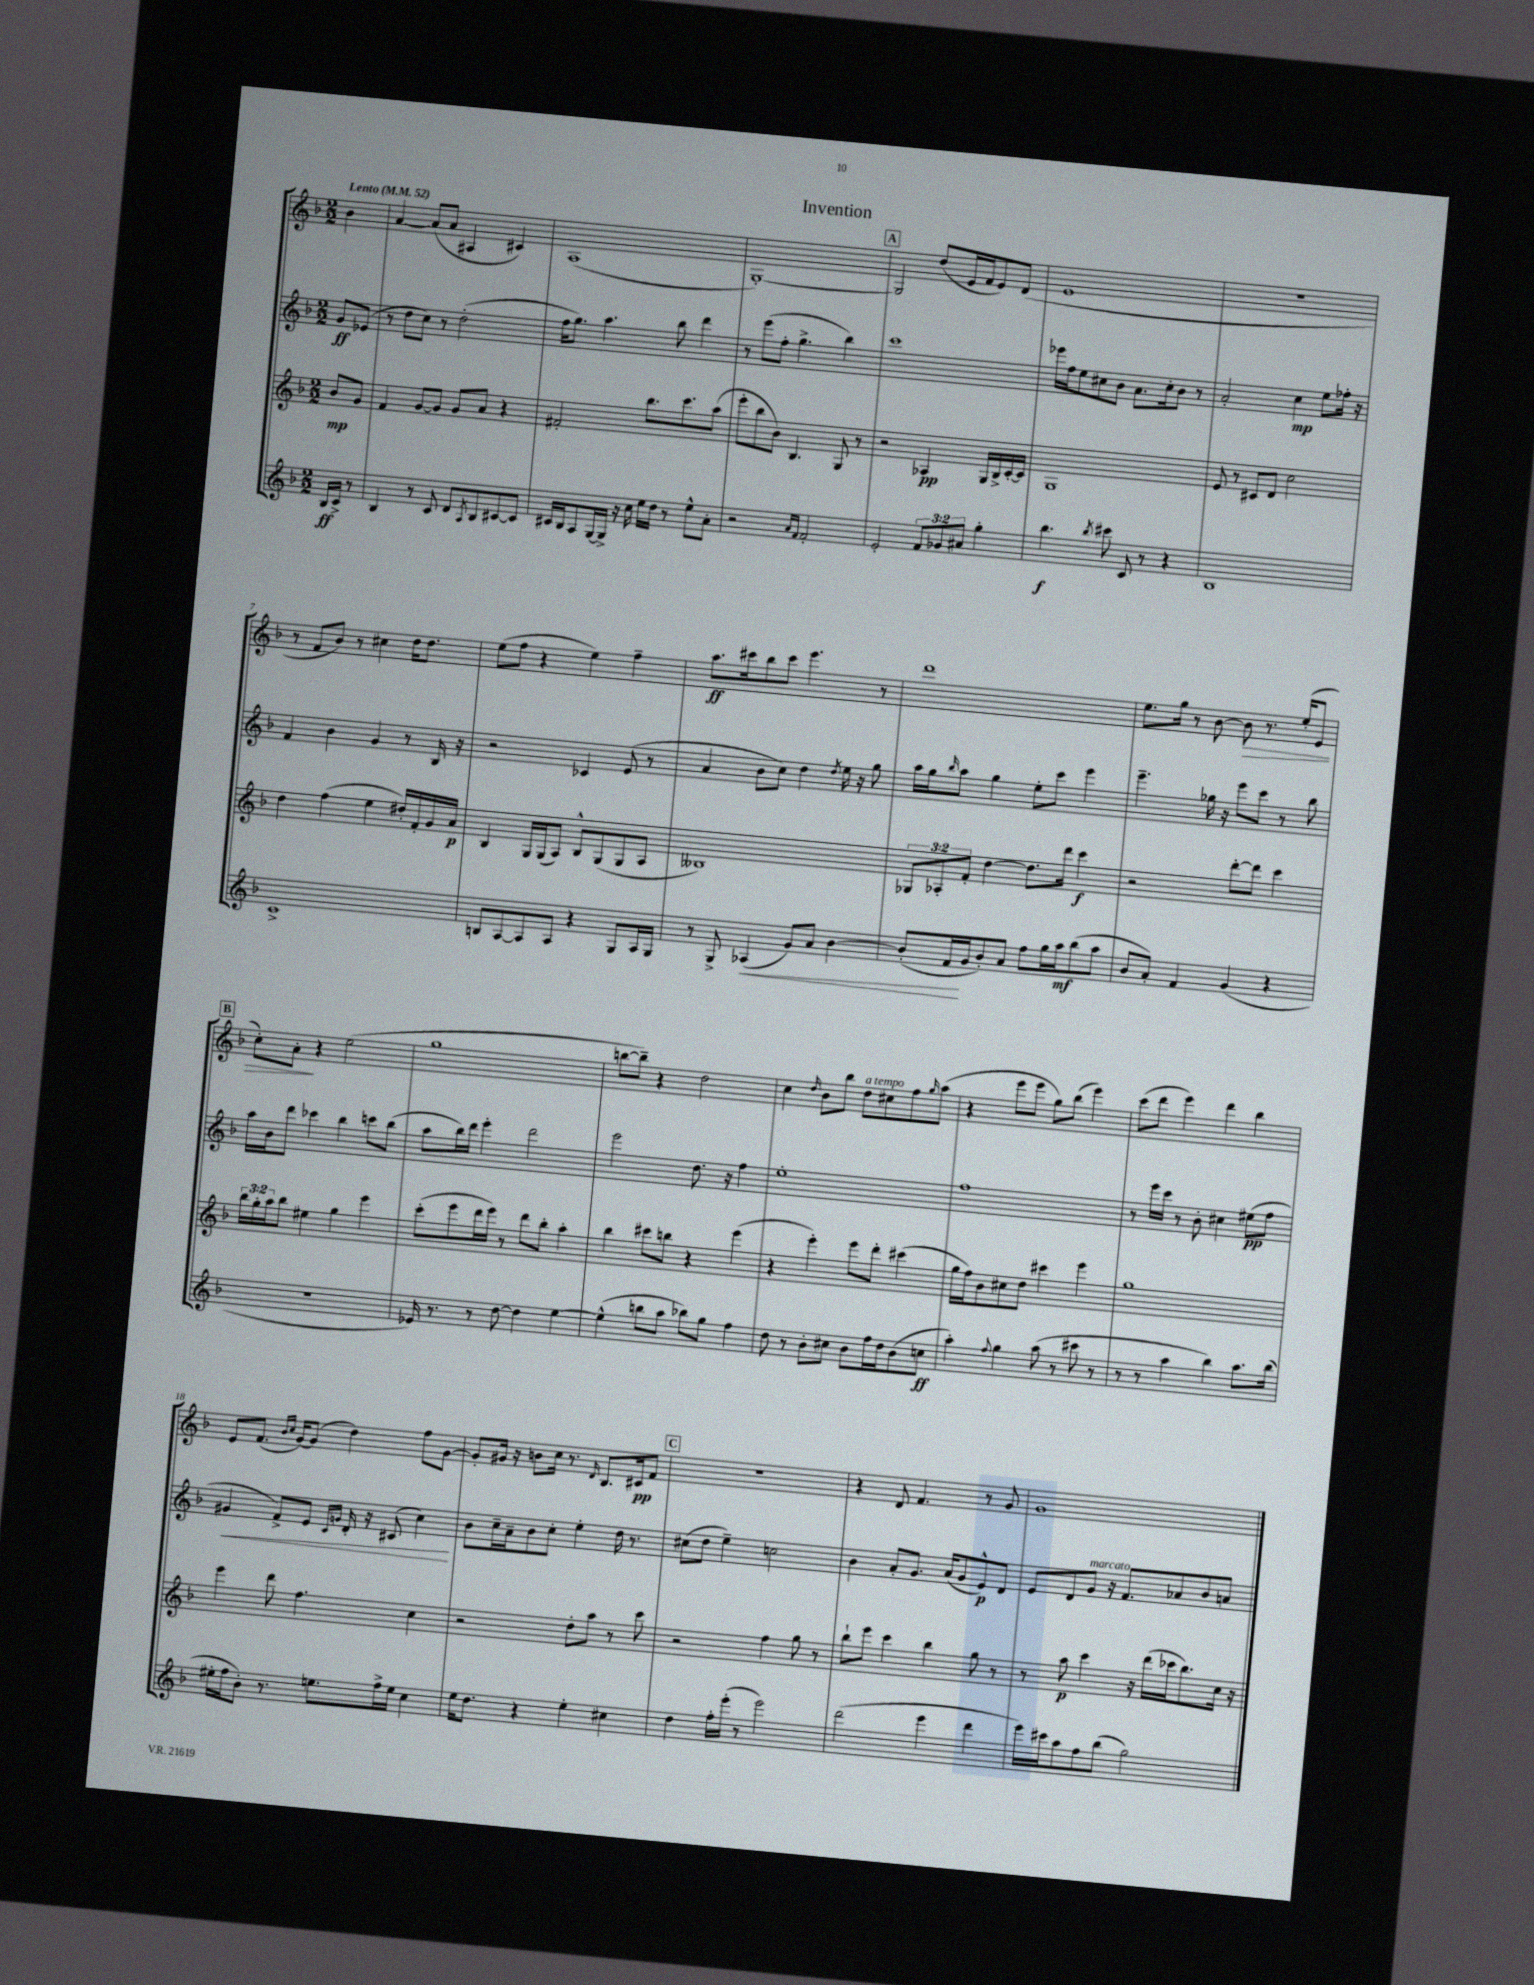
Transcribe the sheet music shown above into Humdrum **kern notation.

**kern	**dynam	**kern	**dynam	**kern	**dynam	**kern	**dynam
*part4	*part4	*part3	*part3	*part2	*part2	*part1	*part1
*staff4	*staff4	*staff3	*staff3	*staff2	*staff2	*staff1	*staff1
*clefG2	*	*clefG2	*	*clefG2	*	*clefG2	*
*k[b-]	*	*k[b-]	*	*k[b-]	*	*k[b-]	*
*M2/2	*	*M2/2	*	*M2/2	*	*M2/2	*
*MM52	*	*MM52	*	*MM52	*	*MM52	*
=	=	=	=	=	=	=	=
!	!	!	!	!	!	!LO:TX:a:B:t=Lento	!
16B-/LL	ff	8b-/L	mp	8g/L	ff	4b-\	.
16c^/JJ	.	.	.	.	.	.	.
8r	.	8g/J	.	(8e-X/J	.	.	.
=1	=1	=1	=1	=1	=1	=1	=1
4B-/	.	4f/	.	8r	.	[4a/	.
.	.	.	.	8dd\L	.	.	.
8r	.	[8g/L	.	8cc\J)	.	(8a/L]	.
8c/	.	8g/J]	.	8r	.	8a/J	.
8d/L	.	8g/L	.	(2dd'\	.	4A#X/	.
8qA/	.	.	.	.	.	.	.
8B-/	.	8a/J	.	.	.	.	.
[8c#X/	.	4r	.	.	.	4c#X/)	.
8c#/J]	.	.	.	.	.	.	.
=2	=2	=2	=2	=2	=2	=2	=2
16c#X/LL	.	2f#X'/	.	16ff\KL	.	(1A	.
16B-/J	.	.	.	8.gg\J)	.	.	.
8A/	.	.	.	.	.	.	.
[16G/L	.	.	.	4.aa\	.	.	.
16G^/JJ]	.	.	.	.	.	.	.
16r	.	.	.	.	.	.	.
16cc\	.	.	.	.	.	.	.
16ee\LL	.	8.bb-\L	.	.	.	.	.
16dd\JJ	.	.	.	.	.	.	.
8r	.	.	.	8bb-\	.	.	.
.	.	8.ccc\	.	.	.	.	.
8ee^^\L	.	.	.	4ddd\	.	.	.
8a'\J	.	(8aa\J	.	.	.	.	.
=3	=3	=3	=3	=3	=3	=3	=3
2r	.	8eee'\L	.	8r	.	[1G')	.
.	.	8bb-\	.	(8eee\L	.	.	.
.	.	8b-\J)	.	8ff'\J	.	.	.
.	.	4.B-/	.	4.gg^\	.	.	.
16qqa/LL	.	.	.	.	.	.	.
16qqf/JJ	.	.	.	.	.	.	.
2f'/	.	.	.	.	.	.	.
.	.	8G/	.	4bb-\)	.	.	.
.	.	8r	.	.	.	.	.
!!LO:REH:place=s1:t=A
=4	=4	=4	=4	=4	=4	=4	=4
2e'/	.	2r	.	1ccc	.	2G/]	.
12f/L	.	4A-X/	pp	.	.	(8dd/L	.
12g-X/	.	.	.	.	.	.	.
.	.	.	.	.	.	16e/L	.
12a#X/J	.	.	.	.	.	.	.
.	.	.	.	.	.	16f/J	.
4gg'\	.	16G/LL	.	.	.	8e/)	.
.	.	16B-^/	.	.	.	.	.
.	.	[16c'/	.	.	.	(8d/J	.
.	.	16c/JJ]	.	.	.	.	.
=5	=5	=5	=5	=5	=5	=5	=5
4.bb-\	f	1G	.	16eee-X\LL	.	1e	.
.	.	.	.	16ff\J	.	.	.
.	.	.	.	8ee\	.	.	.
.	.	.	.	8cc#X\	.	.	.
8qbb-/	.	.	.	.	.	.	.
8ccc#X\	.	.	.	8b-\J	.	.	.
8c/	.	.	.	8.a\L	.	.	.
8r	.	.	.	.	.	.	.
.	.	.	.	16cc#'\k	.	.	.
4r	.	.	.	8b-\J	.	.	.
.	.	.	.	8r	.	.	.
=6	=6	=6	=6	=6	=6	=6	=6
1B-	.	8e/	.	2a'/	.	1r	.
.	.	8r	.	.	.	.	.
.	.	8c#X/L	.	.	.	.	.
.	.	8d/J	.	.	.	.	.
.	.	2cc\	.	4cc\	mp	.	.
.	.	.	.	8ee\L	.	.	.
.	.	.	.	16ff-X'\Jk	.	.	.
.	.	.	.	16r	.	.	.
!!LO:LB:g=z
=7	=7	=7	=7	=7	=7	=7	=7
1c^	.	4dd\	.	4f/	.	8r	.
.	.	.	.	.	.	8f/L	.
.	.	(4ff\	.	4b-\	.	8b-/J)	.
.	.	.	.	.	.	8r	.
.	.	4ee\	.	4g/	.	4cc#X\	.
.	.	16dd#X'/LL)	.	8r	.	16dd\KL	.
.	.	16f'/	.	.	.	8.dd\J	.
.	.	16g/	.	16B-/	.	.	.
.	.	16a/JJ	p	16r	.	.	.
=8	=8	=8	=8	=8	=8	=8	=8
8Bn/L	.	4B-/	.	2r	.	(8ee\L	.
[8A/	.	.	.	.	.	8ff\J	.
8A/]	.	16G/LL	.	.	.	4r	.
.	.	(16G/J	.	.	.	.	.
8A/J	.	8A/J)	.	.	.	.	.
4r	.	8B-^^/L	.	4c-X/	.	4ee\)	.
.	.	(8G/	.	.	.	.	.
8G/L	.	8G/	.	(8e/	.	4ff~\	.
16A/L	.	8A/J	.	8r	.	.	.
16G/JJ	.	.	.	.	.	.	.
=9	=9	=9	=9	=9	=9	=9	=9
8r	.	1B--X)	.	4a/	.	8.aa\L	ff
8G^/	.	.	.	.	.	.	.
.	.	.	.	.	.	16ccc#X\k	.
!	!LO:HP:b	!	!	!	!	!	!
(4A-X/	<	.	.	8b-\L	.	8bb-\	.
.	.	.	.	8cc\J)	.	8ccc#\J	.
8g/L)	.	.	.	4dd\	.	4.eee\	.
8a/J	.	.	.	.	.	.	.
.	.	.	.	8qdd/	.	.	.
[4b-\	.	.	.	16ee\	.	.	.
.	.	.	.	16r	.	.	.
.	.	.	.	8gg\	.	8r	.
=10	=10	=10	=10	=10	=10	=10	=10
(8b-'/L]	.	12G-X/L	.	16aa\LL	.	1ddd	.
.	.	.	.	16gg\J	.	.	.
.	.	12A-X'/	.	.	.	.	.
.	.	.	.	16qqbb-/	.	.	.
16f/L	.	.	.	8aa\J	.	.	.
.	.	12f'/J	.	.	.	.	.
16g/J	[	.	.	.	.	.	.
8b-'/)	.	[4dd\	.	4gg\	.	.	.
8a/J	.	.	.	.	.	.	.
8ff\L	.	8.dd\L]	.	8ee'\L	.	.	.
16gg\L	.	.	.	8ccc\J	.	.	.
16aa\J	mf	16ddd\Jk	.	.	.	.	.
(8bb-\	.	4ccc\	f	4eee\	.	.	.
8aa\J	.	.	.	.	.	.	.
=11	=11	=11	=11	=11	=11	=11	=11
8b-/L	.	2r	.	4.eee~\	.	8.ee\L	.
8a'/J)	.	.	.	.	.	.	.
.	.	.	.	.	.	16gg\Jk	.
4f/	.	.	.	.	.	8r	.
.	.	.	.	16gg-X\	.	[8b-\	.
.	.	.	.	16r	.	.	.
!	!	!	!	!	!	!	!LO:HP:b
(4g/	.	[8ddd'\L	.	8eee\L	.	8b-\]	>
.	.	8ddd\J]	.	8ccc\J	.	8.r	.
4r	.	4ccc\	.	8r	.	.	.
.	.	.	.	.	.	(16ee'/KL	.
.	.	.	.	8bb-\	.	8e/J	.
!!LO:LB:g=z
!!LO:REH:place=s1:t=B
=12	=12	=12	=12	=12	=12	=12	=12
1r	.	24bb-\LL	.	16aa\LL	.	8cc'\L)	.
.	.	24gg'\	.	.	.	.	.
.	.	.	.	16b-\J	.	.	.
.	.	24aa\J	.	.	.	.	.
.	.	8bb-\J	.	8ddd\J	.	8a'\J	.
.	.	4ee#X\	.	4ccc-X\	.	4r	]
.	.	4gg\	.	4bb-\	.	(2ee\	.
.	.	4eee\	.	8cccn\L	.	.	.
.	.	.	.	(8bb-\J	.	.	.
=13	=13	=13	=13	=13	=13	=13	=13
16e-X/)	.	(8ccc'\L	.	8aa\L	.	1gg	.
8.r	.	.	.	.	.	.	.
.	.	8eee\	.	16bb-\L)	.	.	.
.	.	.	.	16ddd\JJ	.	.	.
8r	.	16ddd\L	.	4eee'\	.	.	.
.	.	16eee\JJ)	.	.	.	.	.
[8dd\	.	8r	.	.	.	.	.
4dd\]	.	8ddd\L	.	2ddd\	.	.	.
.	.	8bb-'\J	.	.	.	.	.
[4ee\	.	4aa'\	.	.	.	.	.
=14	=14	=14	=14	=14	=14	=14	=14
(4ee^^\]	.	4bb-\	.	2eee\	.	[8bbn\L	.
.	.	.	.	.	.	8bb~\J])	.
8bbn\L	.	8ccc#X\L	.	.	.	4r	.
8aa\J	.	8bbn\J	.	.	.	.	.
8bb-X\L)	.	4r	.	8.dd\	.	2dd\	.
8gg\J	.	.	.	.	.	.	.
.	.	.	.	16r	.	.	.
4ff\	.	(4eee\	.	4ff\	.	.	.
=15	=15	=15	=15	=15	=15	=15	=15
8dd\	.	4r	.	1ee'	.	4cc\	.
8r	.	.	.	.	.	.	.
.	.	.	.	.	.	16qqdd/	.
8b-'\L	.	4eee'\)	.	.	.	8b-\L	.
8cc#X\J	.	.	.	.	.	8bb-\J	.
!	!	!	!	!	!	!LO:TX:a:i:t=a tempo	!
8b-\L	.	8eee\L	.	.	.	8dd\L	.
16ff\L	.	8ddd'\J	.	.	.	8cc#X\	.
16dd\J	.	.	.	.	.	.	.
(8b-\	.	(4ccc#X\	.	.	.	8ff\	.
.	.	.	.	.	.	16qqgg/	.
8ccn\J	ff	.	.	.	.	(8aa\J	.
=16	=16	=16	=16	=16	=16	=16	=16
4aa'\)	.	16gg\LL	.	1ff	.	4r	.
.	.	16ff\J)	.	.	.	.	.
.	.	8b-\	.	.	.	.	.
8qqff/	.	.	.	.	.	.	.
4gg\	.	8cc#X\	.	.	.	8eee\L	.
.	.	8dd\J	.	.	.	8eee\J	.
(8aa\	.	4ccc#X\	.	.	.	8gg\L)	.
8r	.	.	.	.	.	(8bb-\J	.
8ccc#X\	.	4eee\	.	.	.	4eee\)	.
8r	.	.	.	.	.	.	.
=17	=17	=17	=17	=17	=17	=17	=17
8r	.	1gg	.	8r	.	(8ccc\L	.
8r	.	.	.	16eee\LL	.	8ddd\J	.
.	.	.	.	16ccc\JJ	.	.	.
4aa\	.	.	.	8r	.	4eee\)	.
.	.	.	.	8b-'\	.	.	.
4bb-\)	.	.	.	4cc#X\	.	4ddd\	.
8.aa\L	.	.	.	(8ee#X\L	pp	4bb-\	.
.	.	.	.	8ff\J	.	.	.
(16bb-\Jk	.	.	.	.	.	.	.
!!LO:LB:g=z
=18	=18	=18	=18	=18	=18	=18	=18
!	!	!	!	!	!LO:HP:b	!	!
16ee#X'\LL	.	4eee\	.	4g#X/	<	8e/L	.
16ff\J	.	.	.	.	.	.	.
8b-'\J)	.	.	.	.	.	(8.f/J	.
8.r	.	8ddd\	.	8f^/L)	.	.	.
.	.	.	.	.	.	16qqb-/LL	.
.	.	.	.	.	.	16qqcc/JJ	.
.	.	.	.	.	.	[16g/KL)	.
.	.	4.ff\	.	8e/J	.	(8g/J]	.
8.een\L	.	.	.	.	.	.	.
.	.	.	.	16qqc/LL	.	.	.
.	.	.	.	16qqgn/JJ	.	.	.
.	.	.	.	16d'/	.	4dd\)	.
.	.	.	.	16r	.	.	.
16ff^\L	.	.	.	(8c#X/	.	.	.
16ee\JJ	.	.	.	.	.	.	.
4cc\	.	4cc\	.	4cc\)	.	8ff\L	.
.	.	.	.	.	.	[8g\J	.
.	.	.	.	.	[	.	.
=19	=19	=19	=19	=19	=19	=19	=19
16ee\KL	.	2r	.	8b-\L	.	8g'/L]	.
8.dd\J	.	.	.	.	.	.	.
.	.	.	.	16cc~\L	.	16g#X/Jk	.
.	.	.	.	16a~\J	.	16r	.
4r	.	.	.	8b-\	.	8bn\L	.
.	.	.	.	8cc'\J	.	16cc\Jk	.
.	.	.	.	.	.	8.r	.
4ee'\	.	8dd'\L	.	4ee'\	.	.	.
.	.	.	.	.	.	16qqd/	.
.	.	8aa\J	.	.	.	8.B-/L	.
4cc#X\	.	8r	.	16dd\	.	.	.
.	.	.	.	8.r	.	16c#X/k	pp
.	.	8ccc\	.	.	.	8f/J	.
!!LO:REH:place=s1:t=C
=20	=20	=20	=20	=20	=20	=20	=20
4dd\	.	2r	.	(8cc#X\L	.	1r	.
.	.	.	.	8dd\J	.	.	.
16ff'\LL	.	.	.	4ee~\)	.	.	.
(16eee'\JJ	.	.	.	.	.	.	.
8r	.	.	.	.	.	.	.
2eee\)	.	4ff\	.	2ccn\	.	.	.
.	.	8gg\	.	.	.	.	.
.	.	8r	.	.	.	.	.
=21	=21	=21	=21	=21	=21	=21	=21
(2ddd\	.	8bb-`\L	.	4b-\	.	4r	.
.	.	8eee\J	.	.	.	.	.
.	.	4ccc\	.	8a'/L	.	8d/	.
.	.	.	.	8.g/J	.	4.f/	.
4eee\	.	4bb-\	.	.	.	.	.
.	.	.	.	(16a/KL	.	.	.
.	.	.	.	8g/	.	.	.
4ddd\	.	8gg\	.	8e^^/)	p	8r	.
.	.	8r	.	8d/J	.	8g/	.
=22	=22	=22	=22	=22	=22	=22	=22
16eee\LL)	.	8r	.	8e/L	.	1g	.
16ccc#X\J	.	.	.	.	.	.	.
8aa\	.	8aa\	p	8d/	.	.	.
!	!	!	!	!LO:TX:a:i:t=marcato	!	!	!
8ff\	.	4ccc\	.	8g/J	.	.	.
(8bb-\J	.	.	.	16r	.	.	.
.	.	.	.	8.f/L	.	.	.
2gg\)	.	16r	.	.	.	.	.
.	.	(16ddd\LL	.	.	.	.	.
.	.	16ccc-X\J	.	8a-X/	.	.	.
.	.	8.bb-\)	.	.	.	.	.
.	.	.	.	8b-/	.	.	.
.	.	16cc\Jk	.	8an/J	.	.	.
.	.	16r	.	.	.	.	.
==	==	==	==	==	==	==	==
*-	*-	*-	*-	*-	*-	*-	*-
